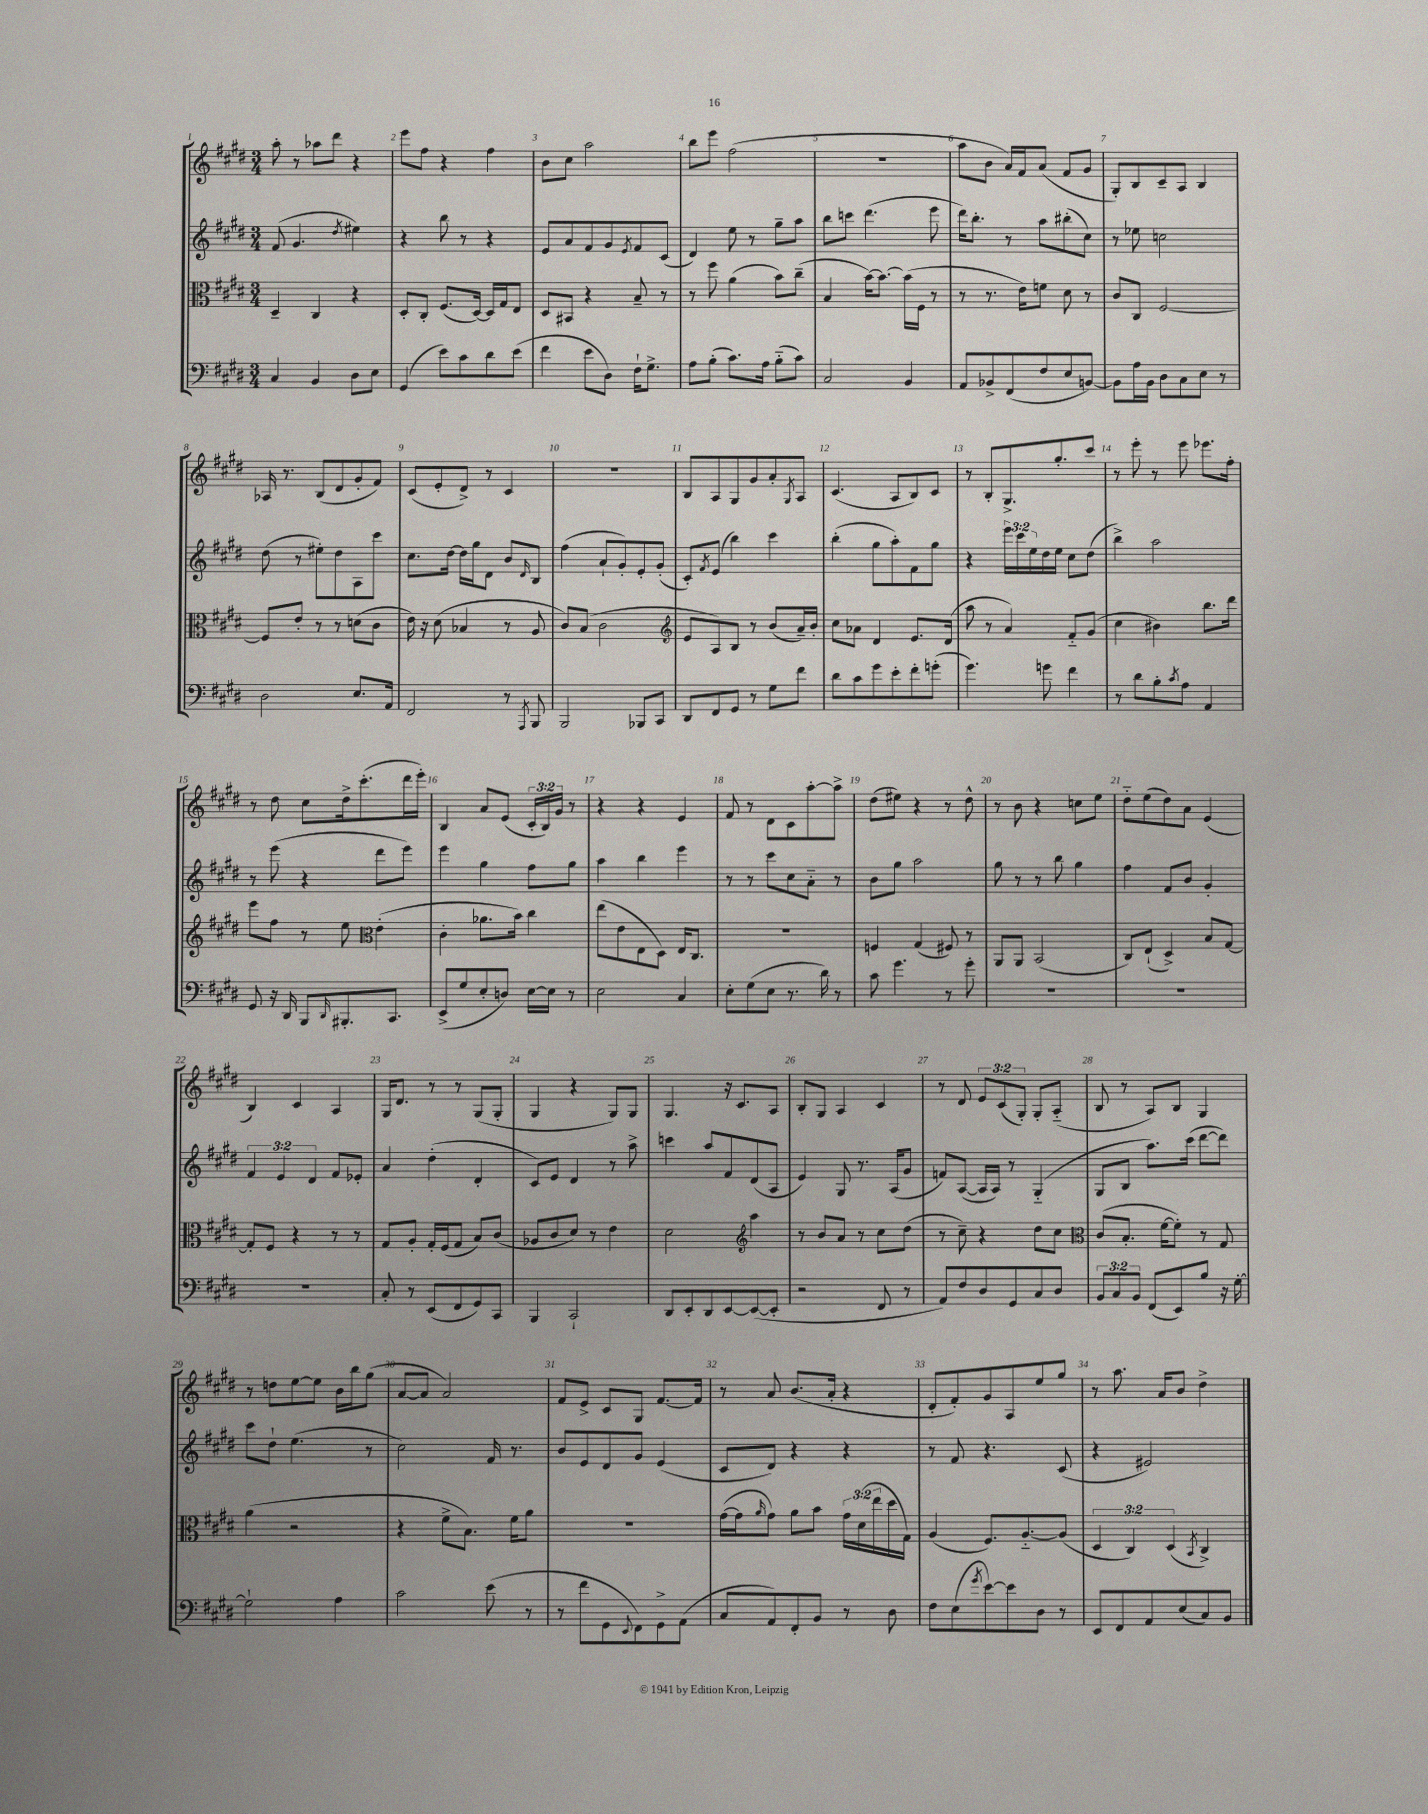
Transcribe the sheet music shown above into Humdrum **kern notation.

**kern	**kern	**kern	**kern
*staff4	*staff3	*staff2	*staff1
*clefF4	*clefC3	*clefG2	*clefG2
*k[f#c#g#d#]	*k[f#c#g#d#]	*k[f#c#g#d#]	*k[f#c#g#d#]
*M3/4	*M3/4	*M3/4	*M3/4
4C#	4D#~	(8f#	8aa'
.	.	4.g#	8r
4BB	4C#	.	8aa-
.	.	.	8ddd#
.	.	8qdd#	.
8D#	4r	4ee#)	4r
8E	.	.	.
=	=	=	=
(4GG#	8D#'	4r	8eee
.	8C#'	.	8ff#
8e)	(8.F#	8bb	4r
8c#	.	8r	.
.	[16D#)	.	.
8d#	16D#]	4r	4ff#
.	16G#	.	.
(8e	8E	.	.
=	=	=	=
4f#	8D#	8e	8b
.	8BB#	8a	8cc#
8e	4r	8f#	2aa
8D#)	.	8g#	.
.	.	8qe	.
16F#`	8B~	8f#	.
8.G#^	.	.	.
.	8r	(8c#	.
=	=	=	=
8A	8r	4d#)	8bb
(8B'	8ff#	.	8eee
8.c#)	(4a	8ee	(2ff#
.	.	8r	.
16A	.	.	.
(8B'~	8b)	8gg#~	.
8c#)	(8cc#~	8aa	.
=	=	=	=
2C#	4B	8bb	2.r
.	.	8ccc	.
.	[16b)	(4.ddd#	.
.	8.b_	.	.
4BB	(16b]	.	.
.	16F#	.	.
.	8r	8eee	.
=	=	=	=
8AA	8r	16ddd#)	8aa
.	.	8.bb'	.
8BB-^	8.r	.	8b
(8FF#	.	8r	16a)
.	16e)	.	16f#
8F#	8f	8aa	(8a
8E	8d#	(8bb#'	8f#
[8BB)	8r	8cc#)	8g#
=	=	=	=
8BB]	8c#	8r	8G#')
16A	8C#	8ee-	8B
16BB	.	.	.
8D#	[2F#	2cc	8c#~
8C#	.	.	8A
8E	.	.	4B
8r	.	.	.
=	=	=	=
2D#	8F#]	(8dd#	16A-
.	.	.	8.r
.	8e'	8r	.
.	8r	8ee#')	(8B
.	8r	8dd#	8d#
8.E	(8d	8A	8g#'
.	8c#	8ccc#	8f#)
16AA	.	.	.
=	=	=	=
2FF#	16e)	8.cc#	(8c#
.	16r	.	.
.	(8d#	.	8e'
.	.	[16dd#	.
.	4B-	16dd#]	8d#^)
.	.	16gg#	.
.	.	8d#	8r
8r	8r	8b	4c#
8qAAA	.	16qqd#	.
8BBB	8A	8B	.
=	=	=	=
2BBB	8c#)	(4ff#	2.r
.	(8B	.	.
.	2c#	8a`	.
.	.	8g#')	.
8BBB-	.	8e'	.
8CC#	.	(8g#'	.
=	=	=	=
*	*clefG2	*	*
8DD#	8e	8c#')	8B
.	.	8qf#	.
8FF#	8A)	(8e	8A
8GG#	8B	4bb)	8G#
8r	8r	.	8g#
8G#	(8b	4ccc#	8a'
.	.	.	8qG#
8f#	16a~)	.	8A
.	16b'	.	.
=	=	=	=
8d#	8cc#	(4bb'	(4.c#
8c#	8a-	.	.
8g#	4d#	8gg#	.
8e'	.	8aa')	8A
8f#'	8.e	8f#	8B)
(8g'	.	8gg#	8c#
.	(16d#	.	.
=	=	=	=
4.g#)	8aa	4r	8r
.	8r	.	8B'
.	4a)	24eee	8.G#^
.	.	24ccc#	.
.	.	24ee	.
8g	.	16dd#	.
.	.	16ee	8.gg#'
4f#	8f#'~	8cc#	.
.	(8g#	(8dd#	8ccc#
=	=	=	=
8r	4cc#	4bb^)	8r
8d#	.	.	8eee'
8B'	4b#)	2aa	8r
8qc#	.	.	.
8A	.	.	8eee
4AA	8.bb	.	8.eee-
.	16ddd#	.	16ff#'
=	=	=	=
8GG#	8eee	8r	8r
16r	8ff#	(8eee	8dd#
16DD#	.	.	.
8BBB	8r	4r	8cc#
16qqDD#	.	.	.
8.BBB#'	8ee	.	16dd#^
.	.	.	(8.ccc#'
*	*clefC3	*	*
.	(4e'	8ddd#	.
8.CC#	.	.	.
.	.	8eee)	16ddd#
.	.	.	16eee')
=	=	=	=
(8EE^	4c#'	4eee	4B
8G#	.	.	.
8E'	8.a-	4gg#	8a
8D)	.	.	(8e
.	16b)	.	.
[16E	4cc#	8ff#	24c#'
.	.	.	24B)
16E]	.	.	.
.	.	.	24g#
8r	.	8gg#	8r
=	=	=	=
2E	(8ee	4aa	4r
.	8e	.	.
.	8E	4bb	4r
.	8D#)	.	.
4C#	16E	4eee	4e
.	8.C#	.	.
=	=	=	=
8E'	2.r	8r	8f#
(8G#	.	8r	8r
8E	.	8ccc#	8d#
8.r	.	8cc#	8c#
.	.	8a'~	[8aa'
16d#)	.	.	.
8r	.	8r	8aa^]
=	=	=	=
8c#	4F	8b	(8dd#
4.g#	.	8gg#	8ee#)
.	(4G#	2aa	4r
8r	8F#)	.	8r
8g#'	8r	.	8dd#^^
=	=	=	=
2.r	8AA	8gg#	8r
.	8AA	8r	8b
.	(2BB	8r	4r
.	.	8bb	.
.	.	4gg#	8cc
.	.	.	8ee
=	=	=	=
2.r	8C#)	4ff#	8dd#'~
.	(8E`	.	(8ee
.	4D#^)	8f#	8dd#)
.	.	8b	8a
.	8B	4g#'	(4e
.	[8G#	.	.
=	=	=	=
2.r	8G#']	6f#	4B)
.	8F#	.	.
.	.	6e	.
.	4r	.	4c#
.	.	6d#	.
.	8r	8f#	4A
.	8r	8e-'	.
=	=	=	=
8C#'	8G#	4a	16G#
.	.	.	8.d#
8r	8A'	.	.
(8EE	16G#'	(4dd#'	8r
.	(16F#	.	.
8FF#	8G#	.	8r
8GG#)	8B)	4d#'	(8G#
8CC#	(8c#	.	8G#'
=	=	=	=
4BBB	8A-	8c#)	4G#
.	8c#	8e	.
2CC#`	8d#)	4d#	4r
.	8r	.	.
.	4e	8r	8G#)
.	.	8aa^	8G#
=	=	=	=
8DD#	2d#	4ccc	4.G#
8EE'	.	.	.
8DD#	.	8aa	.
[8EE	.	8f#	16r
.	.	.	8.c#
*	*clefG2	*	*
(8EE_	4aa	(8d#	.
8EE']	.	8A	8A
=	=	=	=
2r	8r	4e)	8B'
.	8b	.	8G#
.	8a	8G#	4A
.	8r	8.r	.
8FF#	8cc#	.	4c#
.	.	(16A	.
8r	(8dd#	8g#	.
=	=	=	=
8AA)	8r	8f)	8r
8F#	8cc#~)	([8A	8d#
8D#	4r	16A]	12e
.	.	16A)	.
.	.	.	(12c#
8GG#	.	8r	.
.	.	.	12G#')
8C#	8dd#	(4G#'~	8G#'
8D#	8cc#	.	(8A'~
=	=	=	=
*	*clefC3	*	*
12BB	(8c#	8G#	8B
12C#	.	.	.
.	8.B'	8B	8r
12BB	.	.	.
(8FF#	.	8.aa)	8A)
.	[16f#	.	.
8EE)	8f#'])	.	8B
.	.	(16ccc#	.
8B	8r	[8ddd#	4G#
16r	8G#	8ddd#])	.
[16G#'	.	.	.
=	=	=	=
2G#`]	(4a	8ccc#	8r
.	.	8dd#`	8dd
.	2r	(4.ee	[8ee
.	.	.	8ee]
4A	.	.	16b
.	.	.	16bb
.	.	8r	(8gg#
=	=	=	=
2c#	4r	2cc#)	[8a
.	.	.	8a]
.	8f#^	.	2a)
.	8.B)	.	.
(8e	.	16f#	.
.	16f#	8.r	.
8r	8a	.	.
=	=	=	=
8r	2.r	8b	8f#
8f#	.	8e	8e^
8GG#	.	8d#	8c#
8qqEE	.	.	.
8FF#)	.	8g#	8G#
8GG#^	.	(4e	[8.f#
(8AA	.	.	.
.	.	.	16f#]
=	=	=	=
8C#	([16g#	8c#	8r
.	16g#]	.	.
.	16qqa	.	.
8AA)	8g#)	8d#)	8a
8FF#'	8a	4r	(8.b
8BB	8b	.	.
.	.	.	16a'
8r	24g#	4r	4r
.	(24d#	.	.
.	24ee	.	.
8D#	16dd#	.	.
.	16G#)	.	.
=	=	=	=
8F#	(4A	8r	8d#'
(8E	.	8f#	8f#')
8qg#	.	.	.
[8e)	8.F#)	4.r	8g#
8e]	.	.	8A
.	[8.A'~	.	.
8D#	.	.	8ee
8r	(8A]	(8c#	8gg#
=	=	=	=
8EE	6D#	4r	8r
8FF#	.	.	8.aa
.	6C#)	.	.
8AA	.	2e#)	.
.	.	.	16a
.	(6D#	.	.
(8E	.	.	8b
.	8qBB	.	.
8C#)	4C#^)	.	4dd#^
8BB	.	.	.
==	==	==	==
*-	*-	*-	*-
